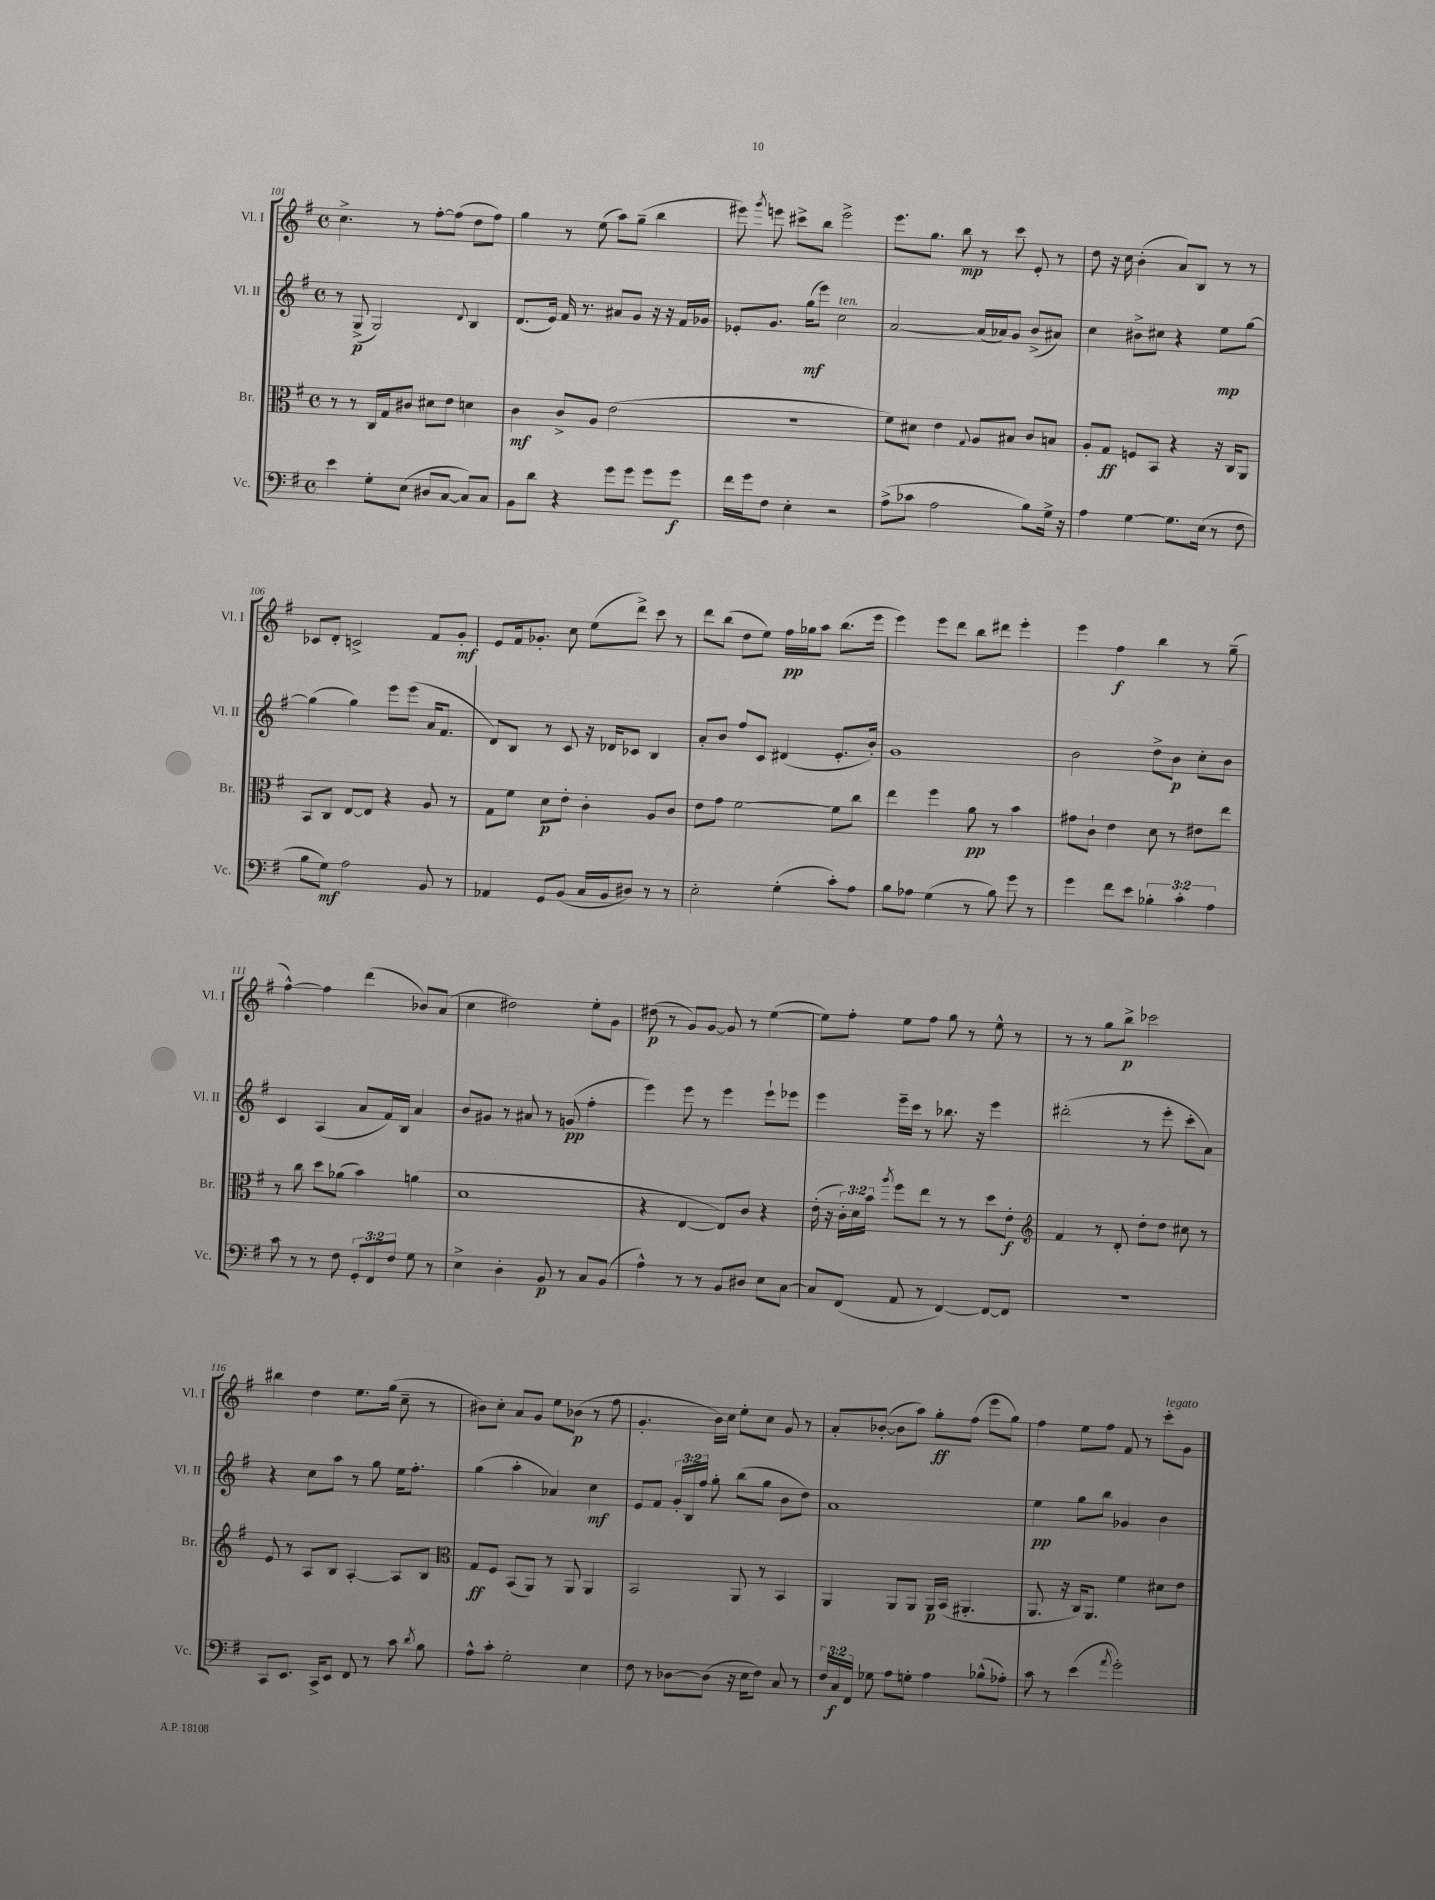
<<
\new StaffGroup <<
\new Staff = "s0" \with { instrumentName = "Vl. I" shortInstrumentName = "Vl. I" } {
    \clef treble \key g \major \defaultTimeSignature \time 4/4
    \autoBeamOff c''4.-> r8 fis''8[~-. fis''8]( d''8[ fis''8]) |
    g''4 r8 e''8( a''8[) g''8]--( b''4 |
    eis'''8) \acciaccatura { g'''8 } e'''8 cis'''8[-> b''8] e'''2-> |
    e'''8.[ g''8.] b''8\mp r8 c'''8 e'8-. r8 |
    d''8 r16 c''16 b'4-.( a'8[) b8] r8 r8 |
    ces'8[ d'8]-. c'2-> fis'8[ g'8]-.\mf |
    e'8[ fis'16 ges'8.]-. c''8 e''8[( d'''8]->) c'''8 r8 |
    d'''8[ b''8]( d''8[ e''8]) fis''16[\pp ges''16 a''8] b''8.[( e'''16] |
    e'''4) e'''8[ d'''8] b''8[ dis'''8] e'''4-. |
    e'''4 fis''4\f b''4 r8 g''8--( |
    fis''4~-^) fis''4 d'''4( bes'8[) a'8]( |
    c''4 dis''2) e''8[-. g'8] |
    dis''8\p( r8 g'8[) g'8]~ g'8 r8 e''4~( |
    e''8[) fis''8]-. e''8[ fis''8] g''8 r8 e''8-^ r8 |
    r8 r8 g''8[ b''8]->\p ces'''2 |
    bis''4 d''4 e''8.[ g''16]( c''8-- r8 |
    bis'8[) c''8]-. a'8[ g'8] e''8[ bes'8]\p( r8 fis''8 |
    g'4.-. b'16[) c''16] e''8[-. c''8] g'8 r8 |
    a'8[-. bes'8]~-.( bes'8[ a''8]) g''8[-.\ff fis''8]( e'''8[ g''8]) |
    fis''4 e''8[ fis''8] fis'8 r8 c'''8[-.^\markup { \italic "legato" } g'8] \bar "|." |
}
\new Staff = "s1" \with { instrumentName = "Vl. II" shortInstrumentName = "Vl. II" } {
    \clef treble \key g \major \defaultTimeSignature \time 4/4 \override Staff.TupletNumber.text = #tuplet-number::calc-fraction-text
    \autoBeamOff r8 g8->\p( g2) \appoggiatura { d'8 } b4 |
    d'8.[( e'16]) fis'16 r8. ais'8[ g'8] r16 r16 fis'16[ ges'16] |
    ees'8[-. g'8.] g''16[\mf( e'''8]) c''2^\markup { \italic "ten." } |
    a'2~ a'16[( aes'16) g'8] b'8[->( ais'8]) |
    c''4 bis'8[-> cis''8] r4 e''8[\mp g''8]~ |
    g''4( g''4) e'''8[ e'''8]( a'16[ fis'8.] |
    d'8[) b8] r8 c'8 r16 des'16[ ces'8] b4 |
    a'8[-. b'8] fis''8[ c'8] dis'4( e'8.[-. b'16]-.) |
    g'1 |
    b'2 d''8[-> b'8]\p c''8[-. b'8] |
    c'4 a4( a'8[ fis'16) b16] a'4 |
    b'8[ gis'8] r8 ais'8 r8 g'8\pp( fis''4-. |
    e'''4) e'''8 r8 e'''4 e'''8[-! ees'''8] |
    e'''4 e'''16[-- c'''16] r8 bes''8. r16 e'''4 |
    dis'''2-.( r8 e'''8-. c'''8[-. a'8]) |
    r4 c''8[ a''8] r8 g''8 e''16[ fis''8.]-. |
    g''4( a''4-. aes'4) c''4\mf |
    e'8[ fis'8] \tuplet 3/2 { g'16[-. b16 fis''16] } g''8-. b''8[( g''8] b'8[ d''8]) |
    a'1 |
    e''4\pp g''8[ b''8] ges'4 b'4 \bar "|." |
}
\new Staff = "s2" \with { instrumentName = "Br." shortInstrumentName = "Br." } {
    \clef alto \key g \major \defaultTimeSignature \time 4/4 \override Staff.TupletNumber.text = #tuplet-number::calc-fraction-text
    \autoBeamOff r8 r8 c16[ g16 cis'8] dis'8[ e'8] d'4 |
    c'4\mf c'8[-> a8] e'2( |
    R1 |
    fis'8[) dis'8] e'4 \appoggiatura { g8 } a8[ bis8] c'8[ b8] |
    a8[-. g8]\ff f8[ b,8] r4 r16 c16[ a,8] |
    b,8[ c8] e8[~ e8] r4 a8 r8 |
    g8[ fis'8] d'8[\p e'8]-. c'4-. a8[ c'8] |
    e'8[ g'8] fis'2~ fis'8[ c''8] |
    e''4 fis''4 a'8\pp r8 b'4 |
    gis'8[ c'8]-! e'4 d'8 r8 eis'8[ e''8] |
    r8 c''8 d''8[ aes'8]( b'4) a'4( |
    d'1 |
    r4 e4~ e8[) c'8] r4 |
    e'16-.( r16 \tuplet 3/2 { c'16[-.) d'16 b'16] } \acciaccatura { a''8 } fis''8[ e''8] r8 r8 d''8[ e'8]-.\f |
    \clef treble fis'4 r8 d'8-. d''8[-. d''8] cis''8 r8 |
    e'8 r8 a8[ b8] a4~-. a8[ b8] |
    \clef alto g8[\ff fis8] b,8[( a,8]) r8 a,8 a,4 |
    b,2 a,8 r8 b,4 |
    a,4 a,8[ a,8] a,16[\p b,16]( ais,4.-. |
    a,8. r16 c16[) a,8.] fis'4 dis'8[ e'8] \bar "|." |
}
\new Staff = "s3" \with { instrumentName = "Vc." shortInstrumentName = "Vc." } {
    \clef bass \key g \major \defaultTimeSignature \time 4/4 \override Staff.TupletNumber.text = #tuplet-number::calc-fraction-text
    \autoBeamOff e'4 g8[-. e8]( dis8[ c8]~ c8[) c8] |
    b,8[ d'8] r4 g'8[ g'8] g'8[ g'8]\f |
    fis'16[ g'16 fis8] e4-. r2 |
    a8[->( ces'8] a2 b8[) g16]-> r16 |
    a4 g4~ g8.[ e16]( r8 fis8 |
    b8[ g8]\mf) a2 b,8 r8 |
    aes,4 g,8[ b,8]( c16[ b,16 dis8]) r8 r8 |
    e2-. g4-.( c'8[-.) a8] |
    b8[ aes8] g4( r8 b8) g'8 r8 |
    g'4 fis'8[ e'8] \tuplet 3/2 { bes4-. c'4-. a4 } |
    c'8 r8 r8 fis8 \tuplet 3/2 { g,8[-. fis,8 fis8] } g8 r8 |
    e4-> d4-. b,8\p r8 c8[ b,8]( |
    a4-^) r8 r8 b,8[ dis8] e8[ c8]~ |
    c8[ fis,8]( a,8 r8 fis,4~) fis,8[~ fis,8] |
    R1 |
    c,8[ e,8.] c,16[-> e,8] fis,8 r8 c'8 \acciaccatura { d'8 } b8 |
    a8[-^ c'8]-. g2-. e4 |
    fis8 r8 des8[~ des8]( r16 e16[ fis8]) c8 r8 |
    \tuplet 3/2 { fis16[ c16\f fis,16] } ges8 a8[ g8]-. a4 bes8[-^( aes8]-.) |
    c'8 r8 e'4( \acciaccatura { a'8 } g'2-.) \bar "|." |
}
>>
>>
\layout { \context { \Score currentBarNumber = #101 } }
